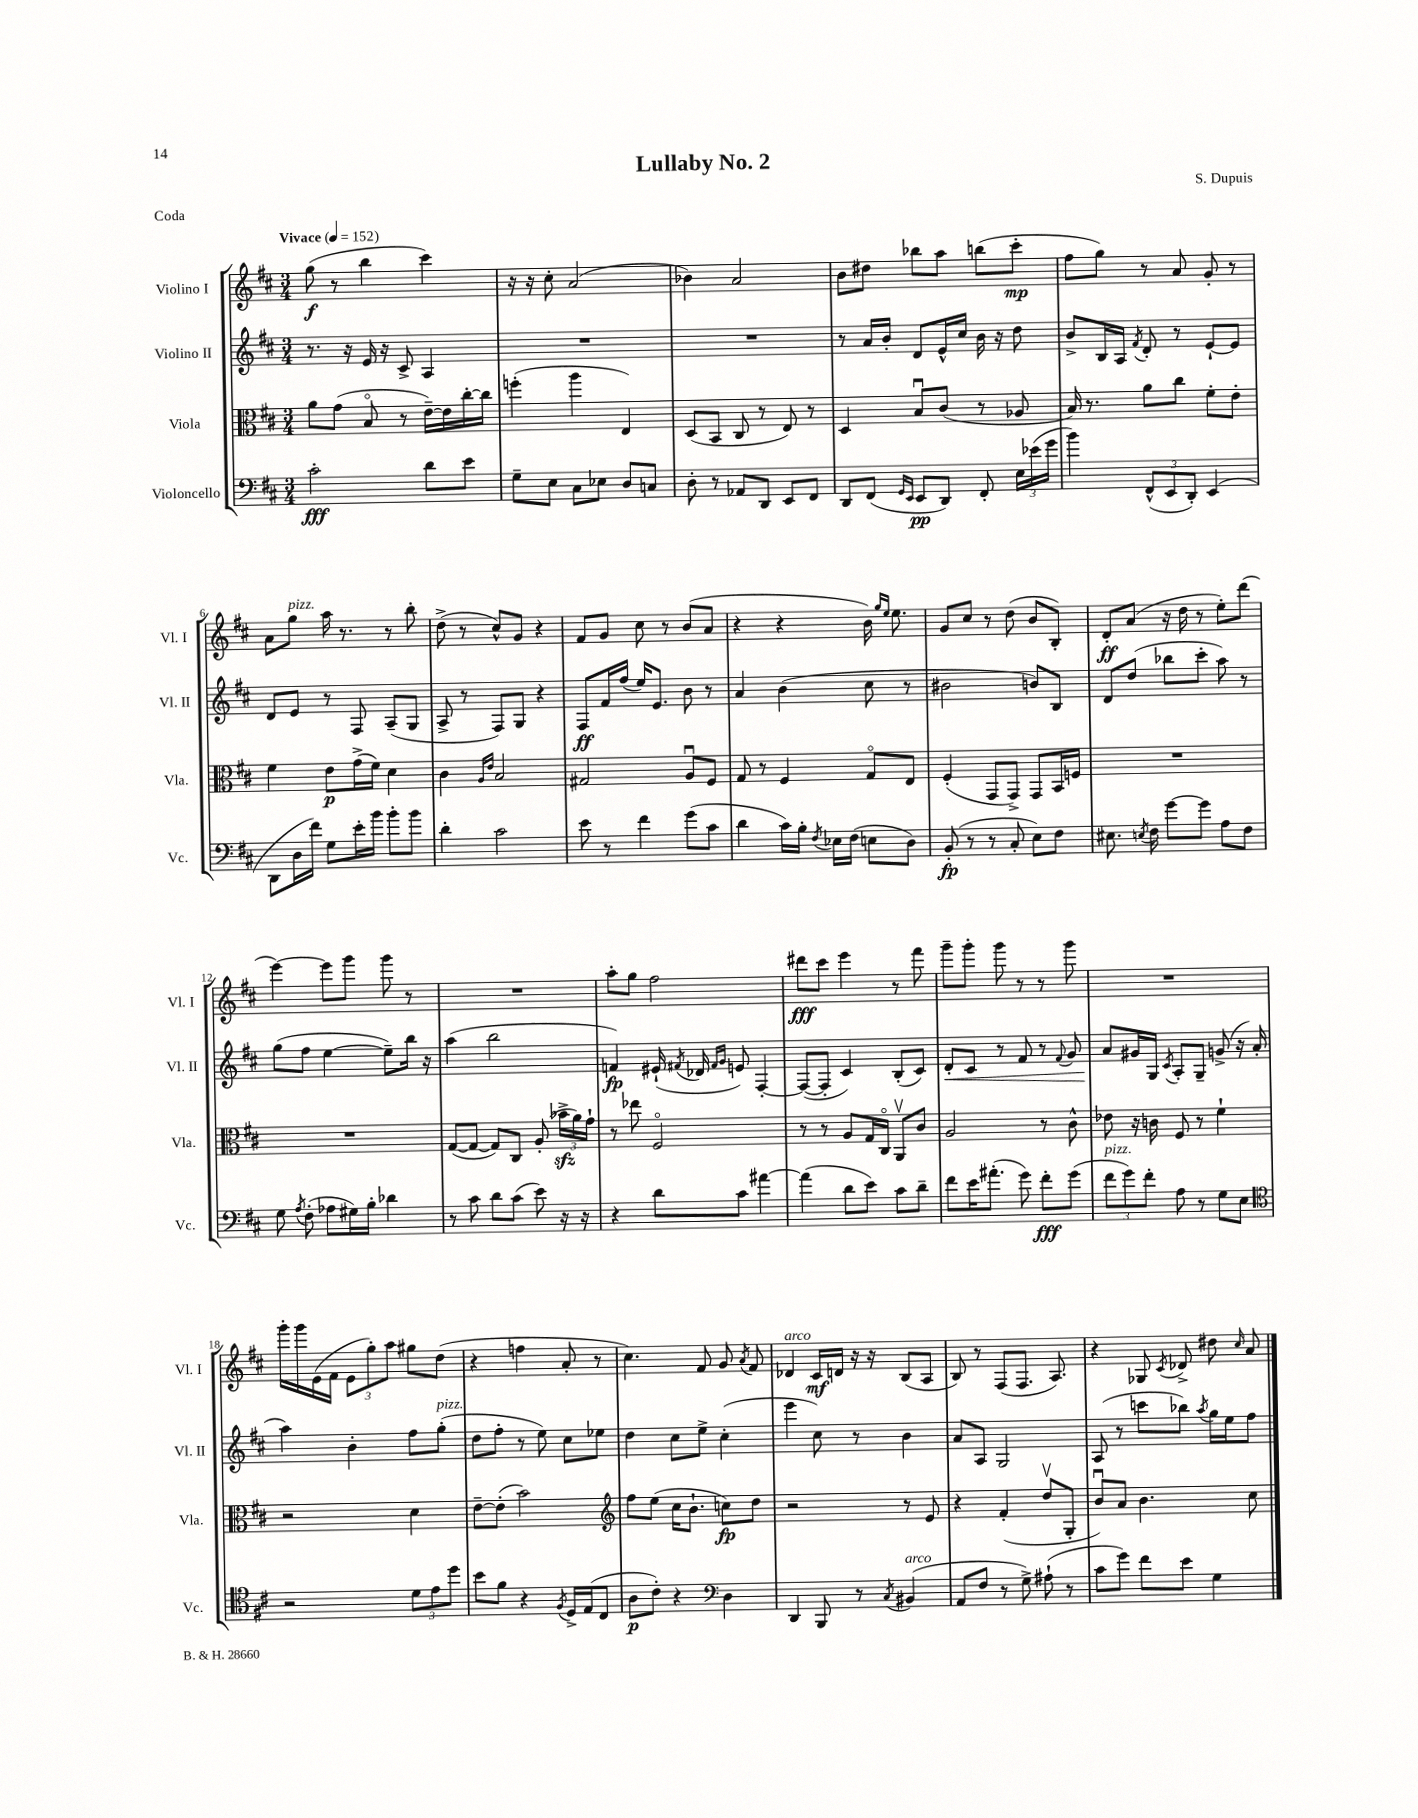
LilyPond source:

\header { title = "Lullaby No. 2" composer = "S. Dupuis" piece = "Coda" }
<<
\new StaffGroup <<
\new Staff = "s0" \with { instrumentName = "Violino I" shortInstrumentName = "Vl. I" } {
    \clef treble \key d \major \numericTimeSignature \time 3/4 \tempo "Vivace" 4 = 152
    \autoBeamOff g''8\f( r8 b''4 cis'''4) |
    r16 r16 cis''8-. a'2( |
    bes'4) a'2 |
    b'8[ dis''8] bes''8[ a''8] b''8[( cis'''8]-.\mp |
    fis''8[ g''8]) r8 a'8 g'8-. r8 |
    a'8[ g''8]^\markup { \italic "pizz." } a''16 r8. r8 b''8-. |
    d''8->( r8 cis''8[-^) g'8] r4 |
    fis'8[ g'8] cis''8 r8 b'8[( a'8] |
    r4 r4 b'16) \grace { g''16[ e''16] } e''8. |
    g'8[ cis''8] r8 d''8( b'8[ b8]-.) |
    d'8[-.\ff a'8]( r16 d''16 r8 e''8[-.) d'''8]( |
    e'''4~) e'''8[ g'''8] g'''8 r8 |
    R2. |
    a''8[-. g''8] fis''2 |
    dis'''8[\fff cis'''8] e'''4 r8 fis'''8 |
    g'''8[-- g'''8]-. g'''8 r8 r8 g'''8 |
    R2. |
    g'''16[-. g'''16 e'16( fis'16] \tuplet 3/2 { e'8[ g''8-.) a''8] } gis''8[ d''8]( |
    r4 f''4 a'8-. r8 |
    cis''4.) fis'8 g'8 \acciaccatura { a'8 } fis'8 |
    des'4^\markup { \italic "arco" } cis'16[\mf d'16] r16 r16 b8[( a8] |
    b8) r8 fis8[( fis8.] a8.) |
    r4 ges8 \acciaccatura { cis'8 } des'8-> dis''8 \grace { cis''16 } a'8 \bar "|." |
}
\new Staff = "s1" \with { instrumentName = "Violino II" shortInstrumentName = "Vl. II" } {
    \clef treble \key d \major \numericTimeSignature \time 3/4
    \autoBeamOff r8. r16 e'16 r16 cis'8-> a4 |
    R2. |
    R2. |
    r8 a'16[ b'16]-. d'8[ e'16-^ cis''16] b'16 r16 d''8 |
    b'8[-> b16 a16] \acciaccatura { fis'8 } d'8-. r8 e'8[~-! e'8] |
    d'8[ e'8] r8 fis8 a8[--( g8] |
    a8-> r8 fis8[) g8] r4 |
    fis8[\ff fis'16 fis''16]( e''16[) e'8.] b'8 r8 |
    a'4 b'4( cis''8 r8 |
    bis'2 b'8[) b8] |
    d'8[ d''8]( bes''8[ cis'''8]-. a''8) r8 |
    g''8[( fis''8] e''4~ e''8[--) b''16] r16 |
    a''4( b''2 |
    f'4\fp) eis'16-!( \acciaccatura { fis'8 } des'16 \grace { fis'16[ g'16] } e'8) fis4~-. |
    fis8[~( fis8]-. cis'4) b8[-.( cis'8]) |
    d'8[-.\< cis'8] r8 fis'8 r8 \appoggiatura { fis'8 } g'8 |
    a'8[\! gis'16 g16] \acciaccatura { cis'8 } a8[-. g8]-- g'8->( r16 a'16-. |
    a''4) b'4-. fis''8[ g''8]-.^\markup { \italic "pizz." }( |
    d''8[ fis''8]-. r8 e''8) cis''8[ ees''8] |
    d''4 cis''8[ e''8]-> cis''4-.( |
    e'''4 cis''8) r8 b'4 |
    a'8[ a8] g2 |
    a8( r8 c'''8[ bes''8]) \acciaccatura { a''8 } g''16[ e''16 fis''8] \bar "|." |
}
\new Staff = "s2" \with { instrumentName = "Viola" shortInstrumentName = "Vla." } {
    \clef alto \key d \major \numericTimeSignature \time 3/4
    \autoBeamOff a'8[ g'8]( b8\flageolet r8 e'16[~--) e'16 cis''16~-. cis''16] |
    f''4-.( a''4 e4) |
    d8[( b,8] cis8 r8 e8) r8 |
    d4 b8[\downbow cis'8]( r8 aes8 |
    b16) r8. a'8[ cis''8] fis'8[-. e'8]-. |
    fis'4 e'8[\p g'16->( fis'16]) d'4 |
    cis'4 \grace { a16[ e'16] } b2 |
    gis2 a8[\downbow fis8] |
    g8 r8 fis4 g8[\flageolet e8] |
    fis4-.( g,8[ g,8]->) g,8[ b,16 f16] |
    R2. |
    R2. |
    g8[~( g8]~ g8[) cis8] a8-.( \tuplet 3/2 { bes'16[->\sfz a'16) g'16]-! } |
    r8 ees''8 fis2\flageolet |
    r8 r8 a8[ g16 cis16]\flageolet a,8[\upbow cis'8] |
    a2 r8 cis'8-^ |
    ees'8 r16 c'16 fis8 r8 fis'4-! |
    r2 d'4 |
    e'8[~-- e'8]-.( b'2) |
    \clef treble fis''8[ e''8]( cis''16[ b'8.]-! c''8[\fp) d''8] |
    r2 r8 e'8 |
    r4 fis'4-.( d''8[\upbow g8]-. |
    b'8[\downbow) a'8] b'4. cis''8 \bar "|." |
}
\new Staff = "s3" \with { instrumentName = "Violoncello" shortInstrumentName = "Vc." } {
    \clef bass \key d \major \numericTimeSignature \time 3/4
    \autoBeamOff cis'2-.\fff d'8[ e'8] |
    g8[-- e8] cis8[ ees8] d8[ c8] |
    d8-. r8 aes,8[ d,8] e,8[ fis,8] |
    d,8[ fis,8]( \grace { g,16[ e,16] } e,8[\pp d,8]) fis,8-. \tuplet 3/2 { e16[ ees'16( g'16] } |
    b'4) \tuplet 3/2 { fis,8[-^( e,8 d,8]-.) } e,4( |
    d,8[ d16 fis'16]) g8[ e'16-. b'16] b'8[-. b'8] |
    d'4-. cis'2 |
    e'8 r8 fis'4 g'8[( cis'8] |
    d'4 cis'16[) b16]-. \acciaccatura { fis8 } ees16[ fis16]( e8[ d8]) |
    b,8-.\fp( r8 r8 cis8-. e8[) fis8] |
    eis8. \acciaccatura { e8 } fis16 g'8[~ g'8] a8[ fis8] |
    g8 \acciaccatura { a8 } fis8-.( aes8[ gis16) b16]-. des'4 |
    r8 cis'8 d'8[ cis'8]( e'8) r16 r16 |
    r4 d'8[ cis'8] ais'4~ |
    ais'4( d'8[ e'8]) cis'8[ d'8]-- |
    fis'8[ e'16 ais'8.]-.( g'8) fis'8[-.\fff g'8]( |
    \tuplet 3/2 { fis'8[^\markup { \italic "pizz." } g'8) fis'8]-. } a8 r8 g8[ e8] |
    \clef tenor r2 \tuplet 3/2 { d'8[ e'8 d''8] } |
    b'8[ fis'8] r4 \acciaccatura { fis8 } d16[-> e16( cis8] |
    a8[\p cis'8]-.) r4 \clef bass d4 |
    d,4 b,,8 r8 \acciaccatura { cis8 } bis,4^\markup { \italic "arco" }( |
    a,8[ fis8] r8 g8->) ais8-!( r8 |
    cis'8[ g'8]) fis'8[ e'8] g4 \bar "|." |
}
>>
>>
